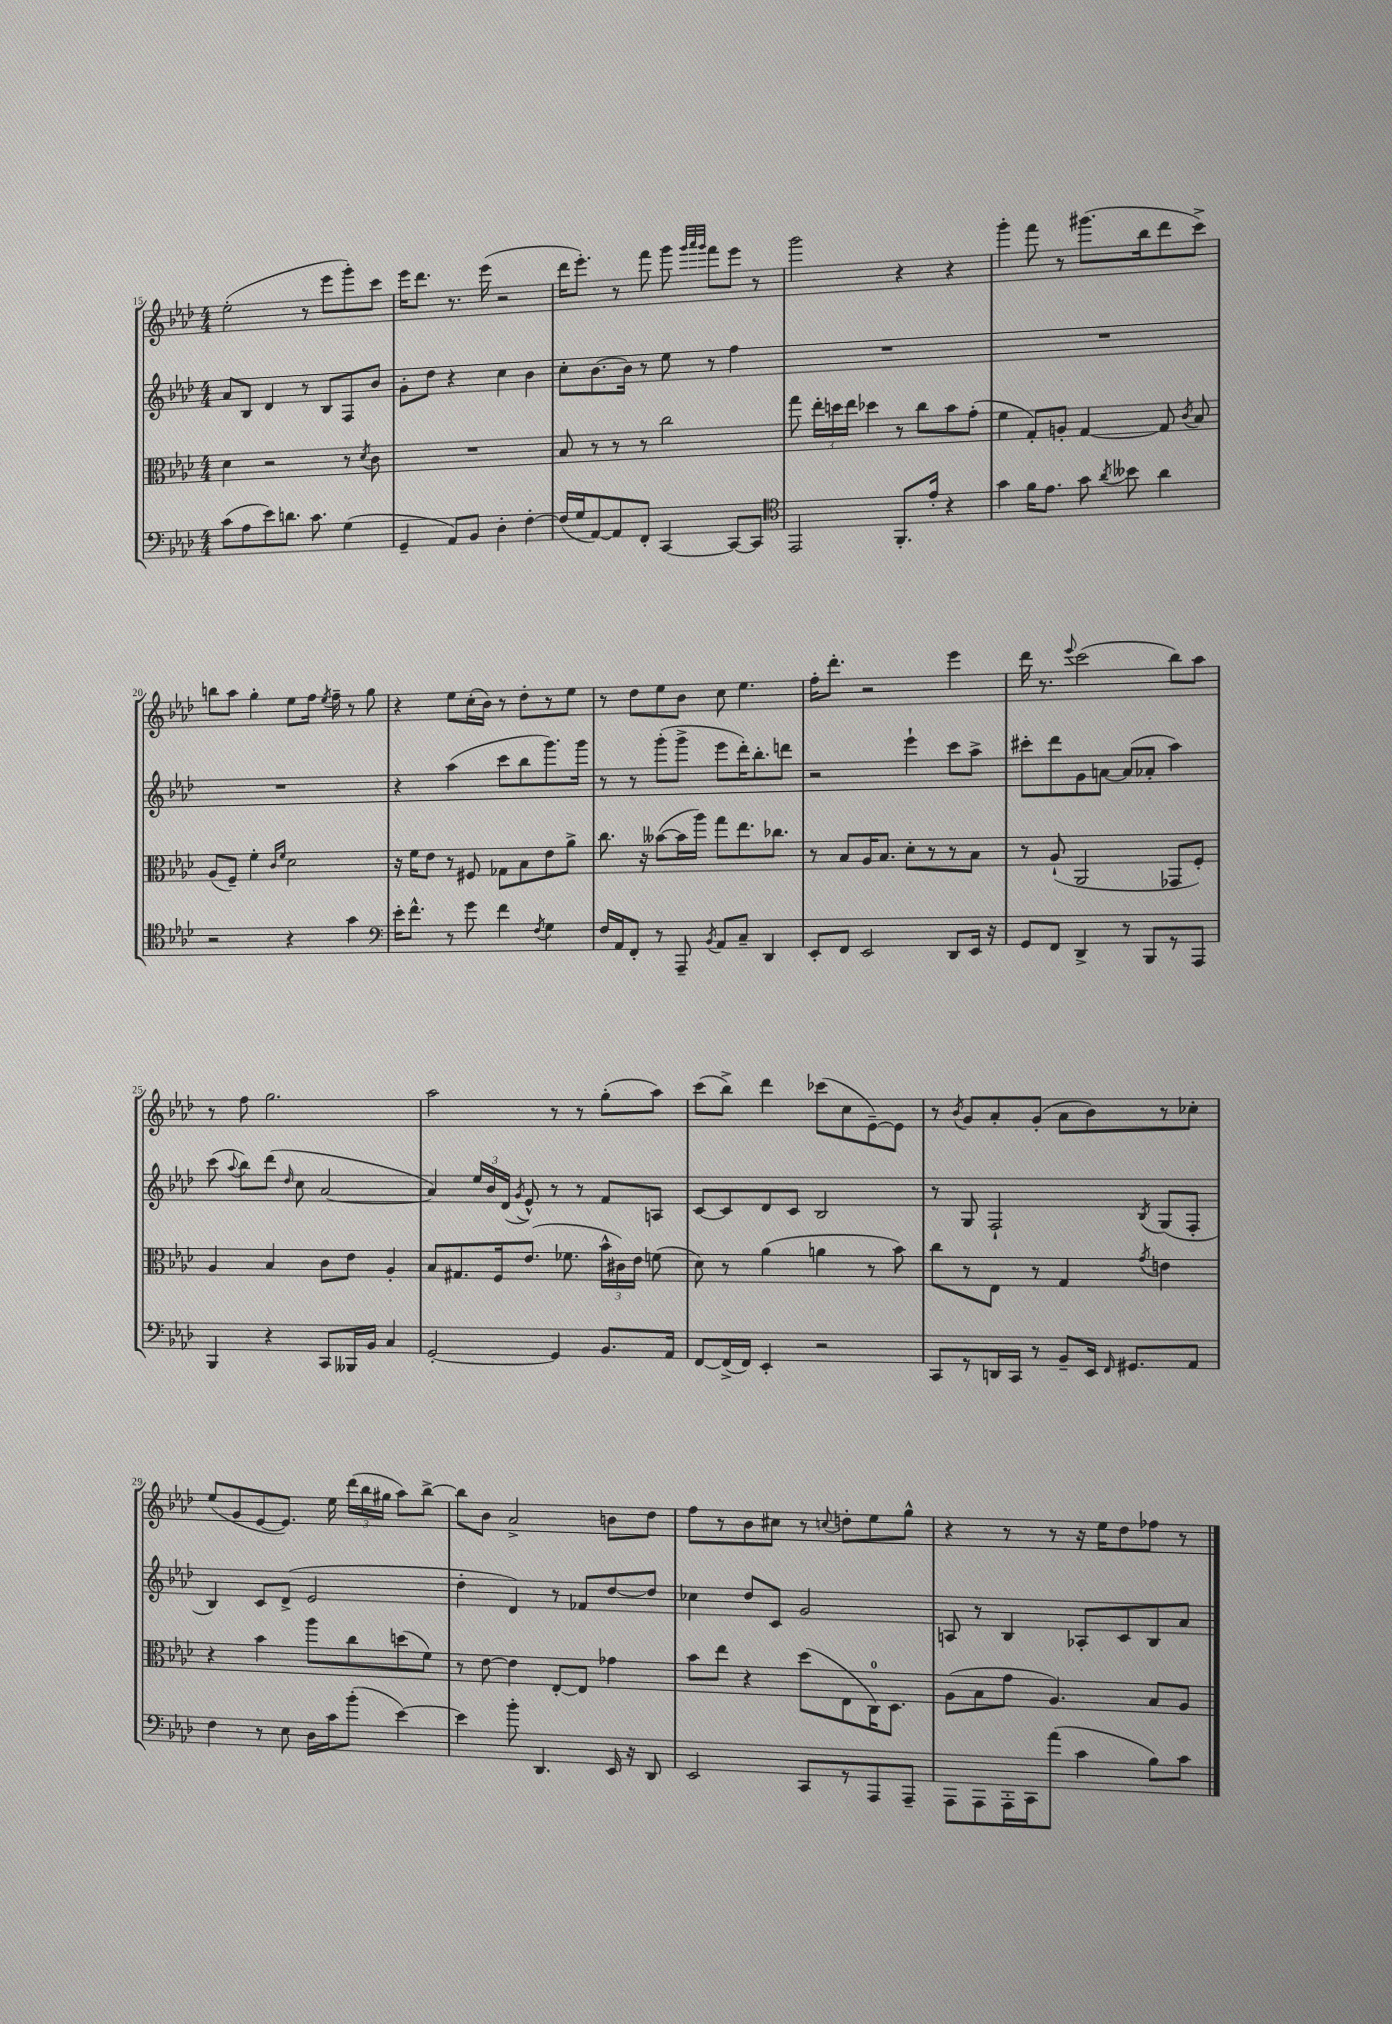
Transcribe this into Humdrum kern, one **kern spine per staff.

**kern	**kern	**kern	**kern
*staff4	*staff3	*staff2	*staff1
*clefF4	*clefC3	*clefG2	*clefG2
*k[b-e-a-d-]	*k[b-e-a-d-]	*k[b-e-a-d-]	*k[b-e-a-d-]
*M4/4	*M4/4	*M4/4	*M4/4
(8c	4d-	8a-	(2ee-'
8A-	.	8B-	.
8e-)	2r	4d-	.
8.d	.	.	.
.	.	8r	8r
8.c	.	.	.
.	.	8B-	8eee-
(4G	8r	8F	8ggg')
.	8qd-	.	.
.	8c	8b-	8ccc
=	=	=	=
4GG~	1r	8g'	16eee-
.	.	.	8.ddd-
.	.	8dd-	.
8AA-)	.	4r	8.r
8BB-	.	.	.
.	.	.	(16eee-
4D-'	.	4cc	2r
[4F'	.	4b-	.
=	=	=	=
(16F]	8B-	8cc'	16ddd-
16G	.	.	8.eee-')
[8AA-)	8r	[8.b-	.
8AA-]	8r	.	8r
.	.	16b-]	.
8FF'	8r	8r	8fff
[4CC	2cc	8ee-	8ggg
.	.	.	32qqggg
.	.	.	32qqaaa-
.	.	.	32qqggg
.	.	8r	8fff
8CC_	.	4ff	8eee-
8CC]	.	.	8r
=	=	=	=
*clefC4	*	*	*
2EE-	8gg	1r	2ggg
.	24ee-'	.	.
.	24dd	.	.
.	24ee-	.	.
.	4dd-	.	.
8.FF'	8r	.	4r
.	8cc	.	.
16e-'	.	.	.
4r	8b-	.	4r
.	(8g'	.	.
=	=	=	=
4g	4f	1r	4ggg'
16f	8G')	.	8fff
8.e-	.	.	.
.	8A'	.	8r
8g	[4G	.	(8.ggg#
8qa-	.	.	.
8b--	.	.	.
.	.	.	16bb-
4a-	8G]	.	8ddd-
.	8qc	.	.
.	8B-	.	8ccc^)
=	=	=	=
2r	(8A-	1r	8bb
.	8F~)	.	8aa-
.	4f'	.	4gg'
.	16qqc	.	.
.	16qqf	.	.
4r	2d-	.	8ee-
.	.	.	16ff
.	.	.	8qee-
.	.	.	16ff~
4g	.	.	8r
.	.	.	8gg
=	=	=	=
*clefF4	*	*	*
16e-'	16r	4r	4r
8.f^^	16f	.	.
.	8e-	.	.
8r	8r	(4aa-	8ee-
8g	8F#	.	(16cc'
.	.	.	16b-)
4f	8G-	8ccc	8r
.	8B-	8bb-	8dd-'
8qF	.	.	.
4G	8e-	8.ggg)	8r
.	8a-^	.	8ee-
.	.	16ggg	.
=	=	=	=
16F	8.cc	8r	8r
16AA-	.	.	.
8FF'	.	8r	8dd-
.	16r	.	.
8r	([8b--	(8ggg'	8ee-
8AAA-~	16b--]	8ggg^	8b-
.	16aa-)	.	.
8qBB-	.	.	.
8AA-	8gg	8eee-	8cc
8C~	8.ee-	16ddd-')	4.ee-
.	.	8.bb-'	.
4DD-	.	.	.
.	8.cc-	.	.
.	.	8ddd	.
=	=	=	=
8EE-'	8r	2r	16ff'
.	.	.	8.ddd-'
8FF	8B-	.	.
2EE-	16A-	.	2r
.	8.B-	.	.
.	8d-'	4eee-`	.
.	8r	.	.
8DD-	8r	8ccc	4eee-
16EE-	8B-	8aa-^	.
16r	.	.	.
=	=	=	=
8GG	8r	8ccc#'	16ddd-
.	.	.	8.r
8FF	(8A-`	8ddd-	.
.	.	.	8qqeee-
4DD-^	2AA-	8g	(2ccc
.	.	[8a	.
8r	.	(8a]	.
8BBB-	.	8a-'	.
8r	8GG-	4aa-)	8bb-)
8AAA-	8F')	.	8aa-
=	=	=	=
4BBB-	4A-	(8ccc	8r
.	.	8qqaa-	.
.	.	8bb-)	8ff
4r	4B-	(8ddd-	2.gg
.	.	16qqdd-	.
.	.	8cc	.
8CC	8c	[2a-	.
16BBB--	8e-	.	.
16BB-	.	.	.
4C	4A-'	.	.
=	=	=	=
[2GG'	8B-	4a-])	2aa-
.	8.G#	.	.
.	.	24ee-	.
.	.	24b-	.
.	16F	.	.
.	.	(24d-	.
.	.	8qg	.
.	(8.e-	8e-^^)	.
4GG]	.	8r	8r
.	8.f-	.	.
.	.	8r	8r
8.BB-	24b-^^	8f	(8gg'
.	24c#)	.	.
.	24e-	.	.
.	(8f	8A	8aa-)
16AA-	.	.	.
=	=	=	=
[8FF	8d-)	[8c	(8ccc
(16FF^]	8r	8c]	8bb-^)
16FF)	.	.	.
4EE-'	(4a-	8d-	4ddd-
.	.	8c	.
2r	4a	2B-	(8ccc-
.	.	.	8cc
.	8r	.	[8e-~)
.	8b-)	.	8e-]
=	=	=	=
8CC	8cc	8r	8r
.	.	.	8qb-
8r	8r	8G	8g
16DD	8E-	2F`	8a-'
16CC	.	.	.
8r	8r	.	(8g'
8BB-~	4G	.	8a-
16EE-	.	.	8b-)
16qqFF	.	.	.
8.GG#	.	.	.
.	8qg	8qB-	.
.	4e	(8G	8r
8AA-	.	8F'	8cc-'
=	=	=	=
4F	4r	4B-)	(8ee-
.	.	.	8g
8r	4b-	8c	[8e-
8E-	.	(8d-^	8.e-])
16D-	8aa-	2e-	.
16c	.	.	16ee-
(8b-'	8cc	.	(24ddd-
.	.	.	24bb-
.	.	.	24gg#
[4e-)	(8dd	.	8aa-)
.	8f)	.	[8bb-^
=	=	=	=
4e-]	8r	4dd-'	8bb-]
.	[8e-	.	8b-
8b-'	4e-]	4d-)	2a-^
4.DD-	.	.	.
.	[8E-'	8r	.
.	8E-]	8f-	.
16EE-	4g-	[8dd-	8b
16r	.	.	.
8DD-	.	8dd-]	8dd-
=	=	=	=
2EE-	8b-	4cc-	8ff
.	8ee-	.	8r
.	4r	8dd-	8b-
.	.	8c	8cc#
8CC	(8dd-	2g	8r
.	.	.	8qqcc
8r	8E-	.	8dd'
8AAA-	16C)	.	8ee-
.	8.D-	.	.
8AAA-~	.	.	8gg^^
=	=	=	=
8AAA-	(8A-	8A	4r
8AAA-	8B-	8r	.
16AAA-'	8g	4B-	8r
16CC	.	.	.
(8a-	4.A-)	.	8r
4c	.	8A-'	16r
.	.	.	16ee-
.	.	8c	8dd-
8B-)	8B-	8B-	8ff-
8c	8A-	8a-	8r
==	==	==	==
*-	*-	*-	*-
